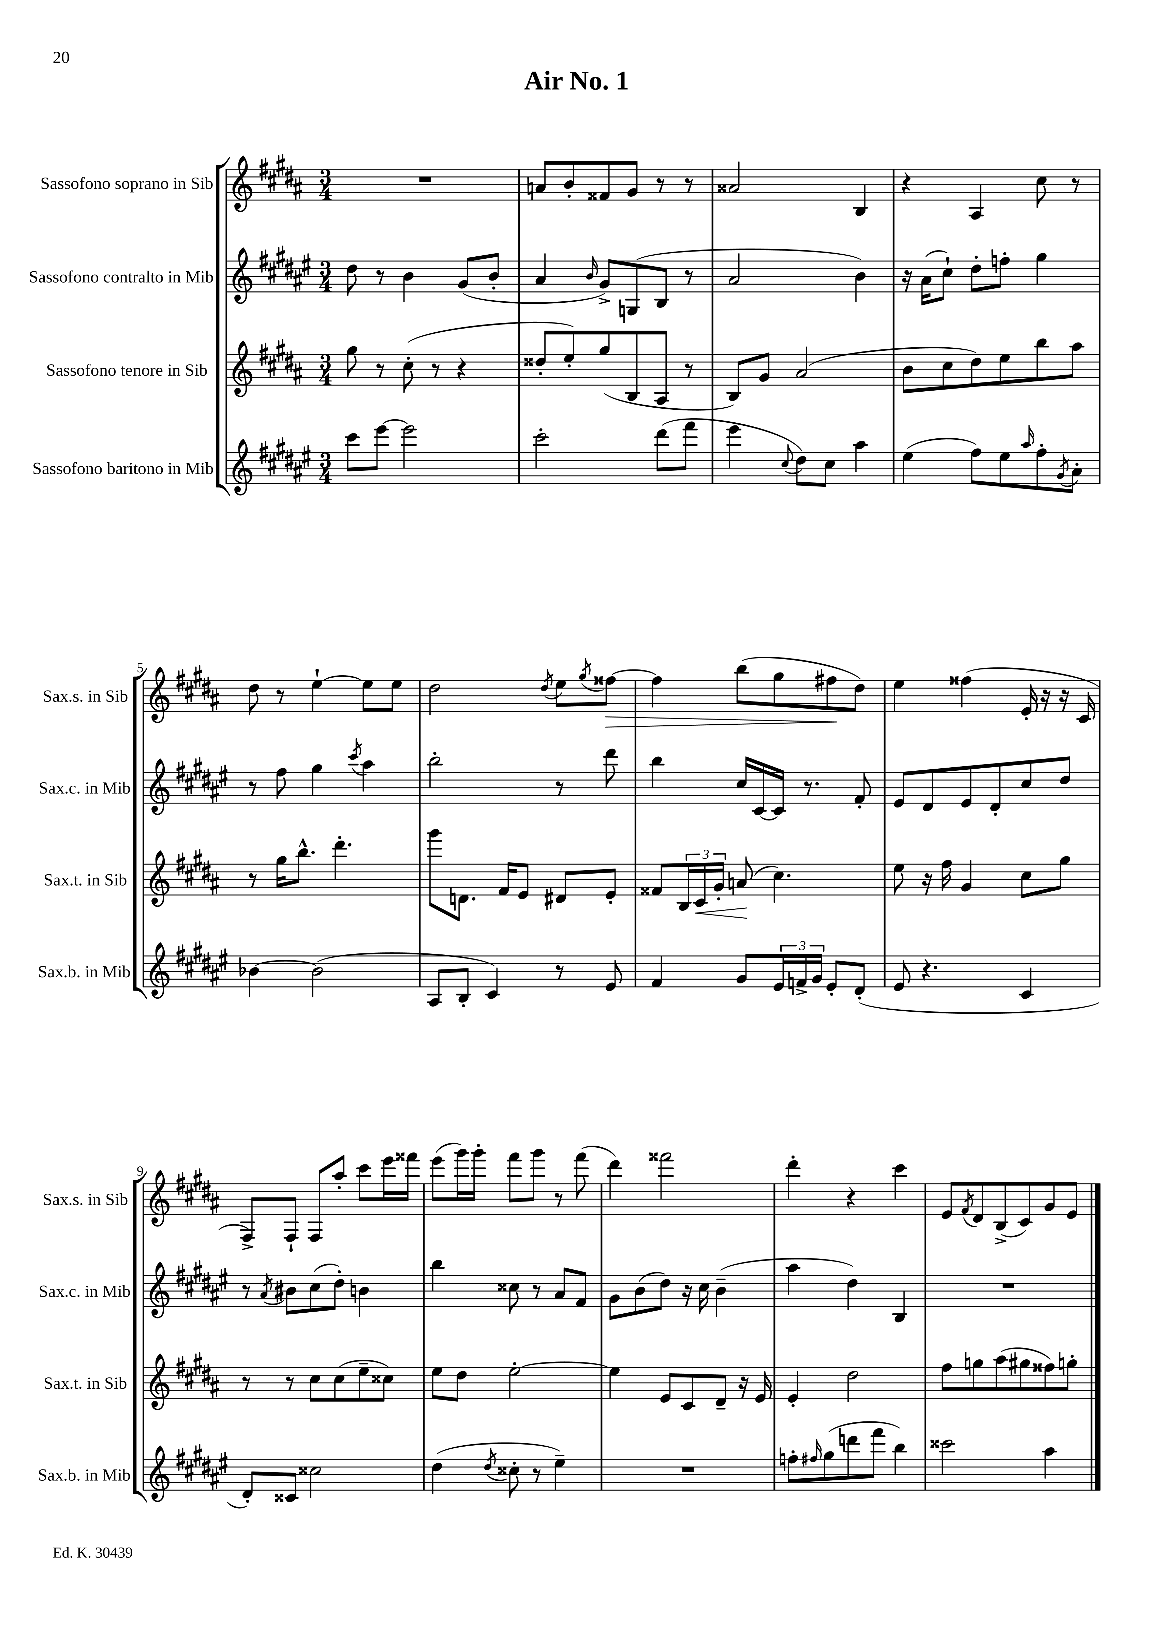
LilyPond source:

\header { title = "Air No. 1" }
<<
\new StaffGroup <<
\new Staff = "s0" \with { instrumentName = "Sassofono soprano in Sib" shortInstrumentName = "Sax.s. in Sib" } {
    \clef treble \key b \major \numericTimeSignature \time 3/4
    R2. |
    a'8 b'8-. fisis'8 gis'8 r8 r8 |
    aisis'2 b4 |
    r4 ais4 cis''8 r8 |
    dis''8 r8 e''4~-! e''8 e''8 |
    dis''2 \acciaccatura { dis''8 } e''8 \acciaccatura { gis''8 } fisis''8~\> |
    fisis''4 b''8( gis''8 fis''8\! dis''8) |
    e''4 fisis''4( e'16-. r16 r16 cis'16 |
    fis8->) fis8-! fis8 ais''8-. cis'''8 e'''16 fisis'''16 |
    e'''8( gis'''16) gis'''16-. fis'''8 gis'''8 r8 fis'''8( |
    dis'''4) fisis'''2 |
    dis'''4-. r4 cis'''4 |
    e'8 \acciaccatura { fis'8 } dis'8 b8->( cis'8) gis'8 e'8 \bar "|." |
}
\new Staff = "s1" \with { instrumentName = "Sassofono contralto in Mib" shortInstrumentName = "Sax.c. in Mib" } {
    \clef treble \key fis \major \numericTimeSignature \time 3/4
    dis''8 r8 b'4 gis'8( b'8-. |
    ais'4 \grace { b'16 } gis'8->) g8( b8 r8 |
    ais'2 b'4) |
    r16 ais'16( cis''8-!) dis''8-. f''8-. gis''4 |
    r8 fis''8 gis''4 \acciaccatura { cis'''8 } ais''4 |
    b''2-. r8 dis'''8 |
    b''4 cis''16 cis'16~ cis'16 r8. fis'8-. |
    eis'8 dis'8 eis'8 dis'8-. cis''8 dis''8 |
    r8 \acciaccatura { ais'8 } bis'8 cis''8( dis''8-.) b'4 |
    b''4 cisis''8 r8 ais'8 fis'8 |
    gis'8 b'8( dis''8) r16 cis''16 b'4--( |
    ais''4 dis''4) b4 |
    R2. \bar "|." |
}
\new Staff = "s2" \with { instrumentName = "Sassofono tenore in Sib" shortInstrumentName = "Sax.t. in Sib" } {
    \clef treble \key b \major \numericTimeSignature \time 3/4
    gis''8 r8 cis''8-.( r8 r4 |
    disis''8-. e''8-.) gis''8( b8 ais8 r8 |
    b8) gis'8 ais'2( |
    b'8 cis''8 dis''8) e''8 b''8 ais''8 |
    r8 gis''16 b''8.-^ dis'''4.-. |
    gis'''8 d'8. fis'16 e'8 dis'8 e'8-. |
    fisis'8 \tuplet 3/2 { b16 cis'16\< gis'16-. } a'8\!( cis''4.) |
    e''8 r16 fis''16 gis'4 cis''8 gis''8 |
    r8 r8 cis''8 cis''8( e''8-- cisis''8) |
    e''8 dis''8 e''2~-. |
    e''4 e'8 cis'8 dis'8-- r16 e'16 |
    e'4-. dis''2 |
    fis''8 g''8 ais''8( gis''8 fisis''8) g''8-. \bar "|." |
}
\new Staff = "s3" \with { instrumentName = "Sassofono baritono in Mib" shortInstrumentName = "Sax.b. in Mib" } {
    \clef treble \key fis \major \numericTimeSignature \time 3/4
    cis'''8 eis'''8~ eis'''2 |
    cis'''2-. dis'''8( fis'''8 |
    eis'''4 \appoggiatura { cis''8 } dis''8) cis''8 ais''4 |
    eis''4( fis''8) eis''8 \grace { ais''16 } fis''8-. \acciaccatura { gis'8 } ais'8-. |
    bes'4~ bes'2( |
    ais8 b8-. cis'4) r8 eis'8 |
    fis'4 gis'8 \tuplet 3/2 { eis'16 f'16-> gis'16 } eis'8-. dis'8-.( |
    eis'8 r4. cis'4 |
    dis'8-.) cisis'8 cisis''2 |
    dis''4( \acciaccatura { dis''8 } cisis''8-. r8 eis''4--) |
    R2. |
    f''8-. \grace { fis''16 } gis''8( d'''8 fis'''8 b''4) |
    cisis'''2 ais''4 \bar "|." |
}
>>
>>
